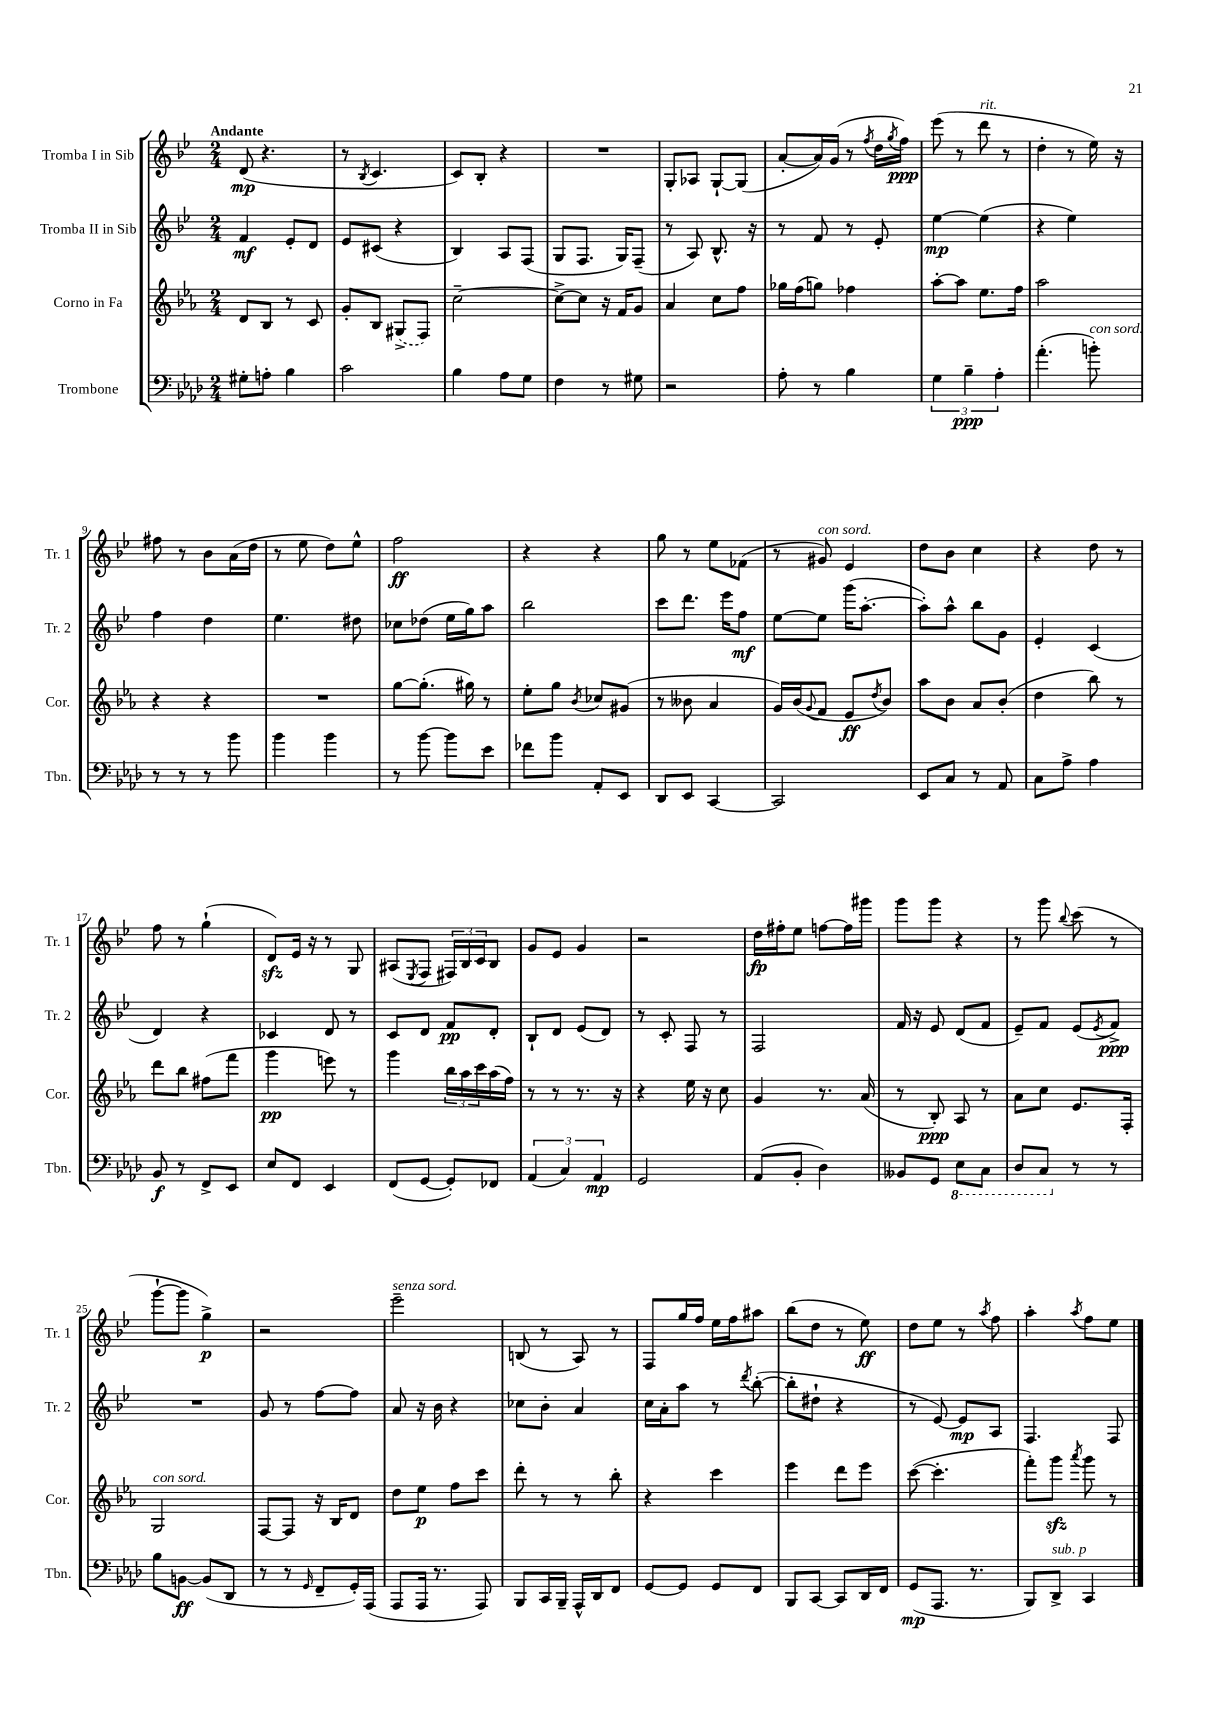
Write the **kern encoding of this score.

**kern	**dynam	**kern	**dynam	**kern	**dynam	**kern	**dynam
*part4	*part4	*part3	*part3	*part2	*part2	*part1	*part1
*staff4	*staff4	*staff3	*staff3	*staff2	*staff2	*staff1	*staff1
*I"Trombone	*	*I"Corno in Fa	*	*I"Tromba II in Sib	*	*I"Tromba I in Sib	*
*I'Tbn.	*	*I'Cor.	*	*I'Tr. 2	*	*I'Tr. 1	*
*clefF4	*	*clefG2	*	*clefG2	*	*clefG2	*
*k[b-e-a-d-]	*	*k[b-e-a-]	*	*k[b-e-]	*	*k[b-e-]	*
*M2/4	*	*M2/4	*	*M2/4	*	*M2/4	*
=1	=1	=1	=1	=1	=1	=1	=1
!	!	!	!	!	!	!LO:TX:a:B:t=Andante	!
8G#X'\L	.	8d/L	.	4f/	mf	(8d/	mp
8An'\J	.	8B-/J	.	.	.	4.r	.
4B-\	.	8r	.	8e-'/L	.	.	.
.	.	8c/	.	8d/J	.	.	.
=2	=2	=2	=2	=2	=2	=2	=2
2c\	.	8g'/L	.	8e-/L	.	8r	.
.	.	.	.	.	.	8qB-/	.
.	.	8B-/J	.	(8c#X/J	.	4.c/	.
.	.	(8G#X^/L	.	4r	.	.	.
.	.	8F/J)	.	.	.	.	.
=3	=3	=3	=3	=3	=3	=3	=3
4B-\	.	[2cc~\	.	4B-/)	.	8c/L)	.
.	.	.	.	.	.	8B-'/J	.
8A-\L	.	.	.	8A/L	.	4r	.
8G\J	.	.	.	(8F/J	.	.	.
=4	=4	=4	=4	=4	=4	=4	=4
4F\	.	8cc^\L_	.	8G/L	.	2r	.
.	.	8cc\J]	.	8.F/J	.	.	.
8r	.	16r	.	.	.	.	.
.	.	16f/KL	.	16G/KL)	.	.	.
8G#X\	.	8g/J	.	(8F~/J	.	.	.
=5	=5	=5	=5	=5	=5	=5	=5
2r	.	4a-/	.	8r	.	8G'/L	.
.	.	.	.	8A/)	.	8A-X/J	.
.	.	8cc\L	.	8.B-^^/	.	[8G`/L	.
.	.	8ff\J	.	.	.	(8G/J]	.
.	.	.	.	16r	.	.	.
=6	=6	=6	=6	=6	=6	=6	=6
8A-'\	.	16gg-X\LL	.	8r	.	[8a'/L	.
.	.	(16ff\J	.	.	.	.	.
8r	.	8ggn\J)	.	8f/	.	16a/L])	.
.	.	.	.	.	.	(16g/JJ	.
4B-\	.	4ff-X\	.	8r	.	8r	.
.	.	.	.	.	.	8qff/	.
.	.	.	.	8e-'/	.	16dd\LL	.
.	.	.	.	.	.	8qgg/	.
.	.	.	.	.	.	16ff\JJ)	ppp
=7	=7	=7	=7	=7	=7	=7	=7
6G\	.	[8aa-'\L	.	[4ee-\	mp	(8eee-\	.
.	.	8aa-\J]	.	.	.	8r	.
6B-~\	ppp	.	.	.	.	.	.
!	!	!	!	!	!	!LO:TX:a:i:t=rit.	!
.	.	8.ee-\L	.	(4ee-\]	.	8ddd\	.
6A-'\	.	.	.	.	.	.	.
.	.	.	.	.	.	8r	.
.	.	16ff\Jk	.	.	.	.	.
=8	=8	=8	=8	=8	=8	=8	=8
(4.a-'\	.	2aa-\	.	4r	.	4dd'\	.
.	.	.	.	4ee-\)	.	8r	.
!LO:TX:a:i:t=con sord.	!	!	!	!	!	!	!
8bn'\)	.	.	.	.	.	16ee-\)	.
.	.	.	.	.	.	16r	.
!!LO:LB:g=z
=9	=9	=9	=9	=9	=9	=9	=9
8r	.	4r	.	4ff\	.	8ff#X\	.
8r	.	.	.	.	.	8r	.
8r	.	4r	.	4dd\	.	8b-\L	.
8b-\	.	.	.	.	.	(16a\L	.
.	.	.	.	.	.	16dd\JJ	.
=10	=10	=10	=10	=10	=10	=10	=10
4b-\	.	2r	.	4.ee-\	.	8r	.
.	.	.	.	.	.	8ee-\	.
4b-\	.	.	.	.	.	8dd\L)	.
.	.	.	.	8dd#X\	.	8ee-^^\J	.
=11	=11	=11	=11	=11	=11	=11	=11
8r	.	[8gg\L	.	8cc-X\L	.	2ff\	ff
[8b-\	.	(8.gg'\J]	.	(8dd-X\J	.	.	.
8b-\L]	.	.	.	16ee-\LL	.	.	.
.	.	16gg#X\)	.	16gg\J)	.	.	.
8e-\J	.	8r	.	8aa\J	.	.	.
=12	=12	=12	=12	=12	=12	=12	=12
8f-X\L	.	8ee-'\L	.	2bb-\	.	4r	.
8b-\J	.	8gg\J	.	.	.	.	.
.	.	8qb-/	.	.	.	.	.
8AA-'/L	.	8cc-X/L	.	.	.	4r	.
8EE-/J	.	(8g#X/J	.	.	.	.	.
=13	=13	=13	=13	=13	=13	=13	=13
8DD-/L	.	8r	.	8ccc\L	.	8gg\	.
8EE-/J	.	8b--X\	.	8.ddd\J	.	8r	.
[4CC/	.	4a-/	.	.	.	8ee-\L	.
.	.	.	.	16eee-\KL	.	.	.
.	.	.	.	8ff\J	mf	(8f-X\J	.
=14	=14	=14	=14	=14	=14	=14	=14
2CC/]	.	16g/LL)	.	[8ee-\L	.	8r	.
.	.	(16b-/J	.	.	.	.	.
.	.	8qqg/	.	.	.	.	.
!	!	!	!	!	!	!LO:TX:a:i:t=con sord.	!
.	.	8f/J	.	8ee-\J]	.	8g#X/)	.
.	.	8e-/L	ff	(16ggg\KL	.	4e-/	.
.	.	.	.	[8.aa'\J	.	.	.
.	.	8qdd/	.	.	.	.	.
.	.	8b-/J)	.	.	.	.	.
=15	=15	=15	=15	=15	=15	=15	=15
8EE-/L	.	8aa-\L	.	8aa'\L])	.	8dd\L	.
8C/J	.	8b-\J	.	8aa^^\J	.	8b-\J	.
8r	.	8a-/L	.	8bb-\L	.	4cc\	.
8AA-/	.	(8b-'/J	.	8g\J	.	.	.
=16	=16	=16	=16	=16	=16	=16	=16
8C\L	.	4dd\	.	4e-'/	.	4r	.
8A-^\J	.	.	.	.	.	.	.
4A-\	.	8bb-\)	.	(4c/	.	8dd\	.
.	.	8r	.	.	.	8r	.
!!LO:LB:g=z
=17	=17	=17	=17	=17	=17	=17	=17
8BB-/	f	8ddd\L	.	4d/)	.	8ff\	.
8r	.	8bb-\J	.	.	.	8r	.
8FF^/L	.	(8ff#X\L	.	4r	.	(4gg`\	.
8EE-/J	.	8fff\J	.	.	.	.	.
=18	=18	=18	=18	=18	=18	=18	=18
8E-/L	.	4ggg\	pp	4c-X/	.	8dzz/L)	.
8FF/J	.	.	.	.	.	16e-/Jk	.
.	.	.	.	.	.	16r	.
4EE-/	.	8eeen\)	.	8d/	.	8r	.
.	.	8r	.	8r	.	8G/	.
=19	=19	=19	=19	=19	=19	=19	=19
(8FF/L	.	4ggg\	.	8c/L	.	(8A#X/L	.
.	.	.	.	.	.	8qE-/	.
[8GG/J	.	.	.	8d/J	.	8F/J	.
8GG'/L])	.	24bb-\LL	.	8f/L	pp	24F#X/LL)	.
.	.	24aa-\	.	.	.	24B-/	.
.	.	24ccc\	.	.	.	24c/J	.
8FF-X/J	.	(16aa-\	.	8d'/J	.	8B-/J	.
.	.	16ff\JJ)	.	.	.	.	.
=20	=20	=20	=20	=20	=20	=20	=20
(6AA-/	.	8r	.	8B-`/L	.	8g/L	.
.	.	8r	.	8d/J	.	8e-/J	.
6C/)	.	.	.	.	.	.	.
.	.	8.r	.	(8e-/L	.	4g/	.
6AA-/	mp	.	.	.	.	.	.
.	.	.	.	8d/J)	.	.	.
.	.	16r	.	.	.	.	.
=21	=21	=21	=21	=21	=21	=21	=21
2GG/	.	4r	.	8r	.	2r	.
.	.	.	.	8c'/	.	.	.
.	.	16ee-\	.	8F/	.	.	.
.	.	16r	.	.	.	.	.
.	.	8cc\	.	8r	.	.	.
=22	=22	=22	=22	=22	=22	=22	=22
(8AA-/L	.	4g/	.	2F/	.	16dd\LL	fp
.	.	.	.	.	.	16ff#X'\J	.
8BB-'/J	.	.	.	.	.	8ee-\J	.
4D-\)	.	8.r	.	.	.	[8ffn\L	.
.	.	.	.	.	.	16ff\L]	.
.	.	(16a-/	.	.	.	16ggg#X\JJ	.
=23	=23	=23	=23	=23	=23	=23	=23
8BB--X/L	.	8r	.	16f/	.	8ggg\L	.
.	.	.	.	16r	.	.	.
8GG/J	.	8B-'/)	ppp	8e-/	.	8ggg\J	.
*8ba	*	*	*	*	*	*	*
8EE-\L	.	8A-/	.	(8d/L	.	4r	.
8CC\J	.	8r	.	8f/J	.	.	.
=24	=24	=24	=24	=24	=24	=24	=24
8DD-/L	.	8a-\L	.	8e-~/L)	.	8r	.
8CC/J	.	8cc\J	.	8f/J	.	8ggg\	.
.	.	.	.	.	.	8qqbb-/	.
*X8ba	*	*	*	*	*	*	*
8r	.	8.e-/L	.	(8e-/L	.	(8ccc\	.
.	.	.	.	8qe-/	.	.	.
8r	.	.	.	8f^/J)	ppp	8r	.
.	.	16F'/Jk	.	.	.	.	.
!!LO:LB:g=z
=25	=25	=25	=25	=25	=25	=25	=25
!	!	!LO:TX:a:i:t=con sord.	!	!	!	!	!
8B-\L	.	2G/	.	2r	.	[8ggg`\L	.
[8BBn\J	ff	.	.	.	.	8ggg\J]	.
(8BB/L]	.	.	.	.	.	4gg^\)	p
8DD-/J	.	.	.	.	.	.	.
=26	=26	=26	=26	=26	=26	=26	=26
8r	.	[8F/L	.	8g/	.	2r	.
8r	.	8F/J]	.	8r	.	.	.
16qqGG/	.	.	.	.	.	.	.
8FF~/L	.	16r	.	[8ff\L	.	.	.
.	.	16B-/KL	.	.	.	.	.
16GG'/L)	.	8d/J	.	8ff\J]	.	.	.
(16AAA-/JJ	.	.	.	.	.	.	.
=27	=27	=27	=27	=27	=27	=27	=27
!	!	!	!	!	!	!LO:TX:a:i:t=senza sord.	!
8AAA-/L	.	8dd\L	.	8a/	.	2eee-~\	.
16AAA-/Jk	.	8ee-\J	p	16r	.	.	.
8.r	.	.	.	16b-\	.	.	.
.	.	8ff\L	.	4r	.	.	.
8AAA-/)	.	8ccc\J	.	.	.	.	.
=28	=28	=28	=28	=28	=28	=28	=28
8BBB-/L	.	8ddd'\	.	8cc-X\L	.	(8Bn/	.
16CC/L	.	8r	.	8b-'\J	.	8r	.
16BBB-~/JJ	.	.	.	.	.	.	.
16AAA-^^/LL	.	8r	.	4a/	.	8A/)	.
16DD-/J	.	.	.	.	.	.	.
8FF/J	.	8bb-'\	.	.	.	8r	.
=29	=29	=29	=29	=29	=29	=29	=29
[8GG/L	.	4r	.	16cc\LL	.	8F/L	.
.	.	.	.	16a'\J	.	.	.
8GG/J]	.	.	.	8aa\J	.	16gg/L	.
.	.	.	.	.	.	16ff/JJ	.
8GG/L	.	4ccc\	.	8r	.	16ee-\LL	.
.	.	.	.	.	.	16ff\J	.
.	.	.	.	8qddd/	.	.	.
8FF/J	.	.	.	([8bb-'\	.	8aa#X\J	.
=30	=30	=30	=30	=30	=30	=30	=30
8BBB-/L	.	4eee-\	.	8bb-'\L]	.	(8bb-\L	.
[8CC/J	.	.	.	8dd#X`\J	.	8dd\J	.
8CC/L]	.	8ddd\L	.	4r	.	8r	.
16DD-/L	.	8eee-\J	.	.	.	8ee-\)	ff
16FF/JJ	.	.	.	.	.	.	.
=31	=31	=31	=31	=31	=31	=31	=31
(8GG/L	mp	([8ccc\	.	8r	.	8dd\L	.
8.AAA-/J	.	4.ccc'\]	.	[8e-/)	.	8ee-\J	.
.	.	.	.	8e-/L]	mp	8r	.
8.r	.	.	.	.	.	.	.
.	.	.	.	.	.	8qaa/	.
.	.	.	.	8A/J	.	8ff\	.
=32	=32	=32	=32	=32	=32	=32	=32
8BBB-/L)	.	8fff'\L)	.	4.F/	.	4aa'\	.
!LO:TX:a:i:t=sub. p	!	!	!	!	!	!	!
8DD-^/J	.	8gggzz\J	.	.	.	.	.
.	.	8qaaa-/	.	.	.	8qaa/	.
4CC/	.	8ggg\	.	.	.	8ff\L	.
.	.	8r	.	8F/	.	8ee-\J	.
==	==	==	==	==	==	==	==
*-	*-	*-	*-	*-	*-	*-	*-
